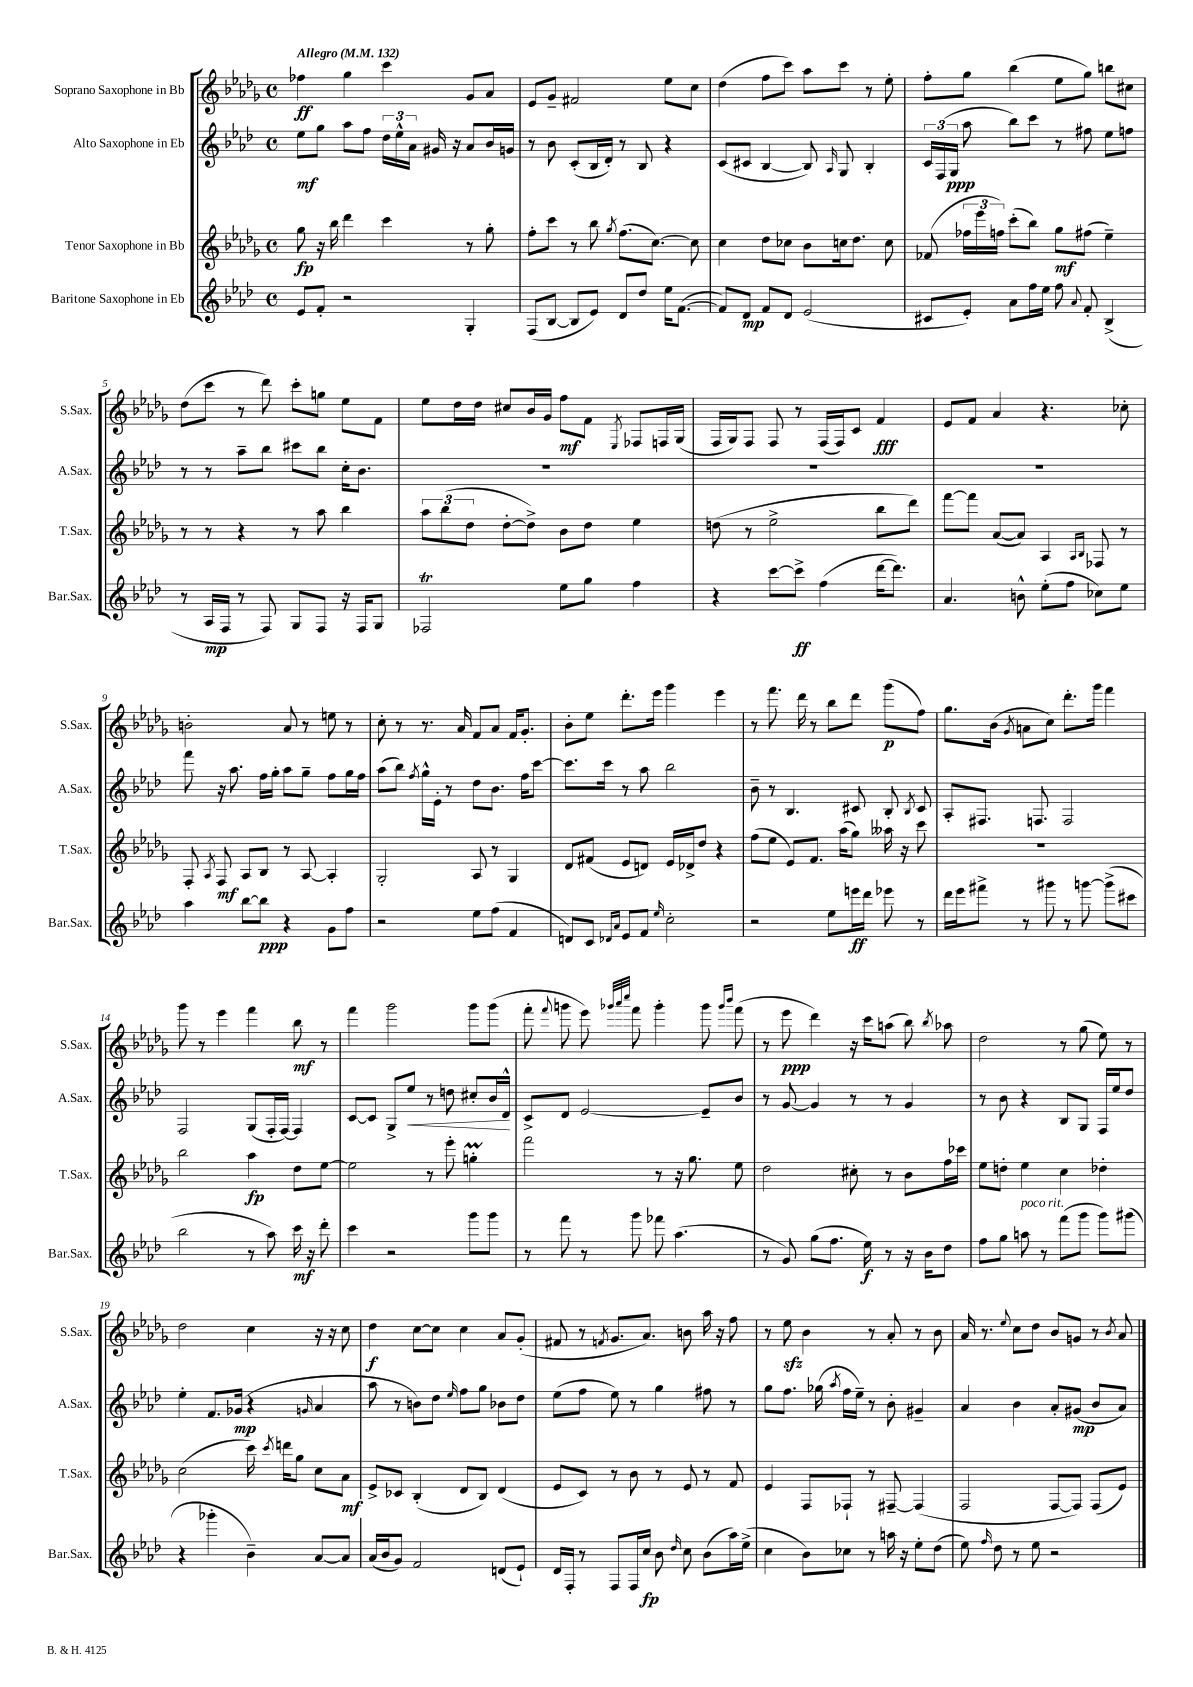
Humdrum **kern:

**kern	**kern	**kern	**kern
*staff4	*staff3	*staff2	*staff1
*clefG2	*clefG2	*clefG2	*clefG2
*k[b-e-a-d-]	*k[b-e-a-d-g-]	*k[b-e-a-d-]	*k[b-e-a-d-g-]
*M4/4	*M4/4	*M4/4	*M4/4
*met(c)	*met(c)	*met(c)	*met(c)
*MM132	*MM132	*MM132	*MM132
8e-	8gg-	8ee-	4ff-
8f'	16r	8gg	.
.	16bb-	.	.
2r	4ddd-	8aa-	4gg-
.	.	8ff	.
.	4ccc	24dd-	4ccc
.	.	24ee-^^	.
.	.	24a-	.
.	.	16g#	.
.	.	16r	.
4G'	8r	8a-	8g-
.	8gg-'	16b-	8a-
.	.	16g	.
=	=	=	=
(8F	8ff'	8r	8e-
[8B-	8ccc	8b-	8g-~
8B-]	8r	(8c'	2f#
8e-)	8bb-	16B-	.
.	.	16d-')	.
.	8qgg-	.	.
8d-	(8.ff	8r	.
8dd-	.	8B-	.
.	[8.cc)	.	.
16ee-	.	4r	8ee-
([8.f	.	.	.
.	8cc]	.	8cc
=	=	=	=
8f])	4cc	(8c	(4dd-
8d-	.	8c#	.
8f	8dd-	[4B-	8ff
8d-	8cc-	.	8ccc)
(2e-	8b-	8B-])	8aa-
.	.	16qqA-	.
.	16cc	8G	8ccc
.	8.dd-	.	.
.	.	4B-'	8r
.	8cc	.	8ee-'
=	=	=	=
8c#	(8f-	24c	8ff'
.	.	(24F	.
.	.	24G	.
8e-')	24ff-	8aa-	8gg-
.	24eee-	.	.
.	24ff)	.	.
8a-	(8ccc'	8bb-)	(4bb-
16ff	8bb-)	8ccc	.
16ee-	.	.	.
8ff	8gg-	8r	8ee-
8qqa-	.	.	.
8f'	(8ff#	8ff#	8gg-)
(4B-^	4ee-~)	8ee-	8bb
.	.	8ff	8cc#
=	=	=	=
8r	8r	8r	(8dd-
16A-	8r	8r	8ccc
16F	.	.	.
8r	4r	8aa-~	8r
8F)	.	8bb-	8ddd-)
8G	8r	8ccc#	8ccc'
8F	8aa-	8bb-	8gg
16r	4bb-	16cc'	8ee-
16F	.	8.b-	.
8G	.	.	8f
=	=	=	=
2F-	12aa-	1r	8ee-
.	(12bb-	.	.
.	.	.	16dd-
.	12dd-	.	.
.	.	.	16dd-
.	[8dd-'	.	8cc#
.	8dd-^])	.	16b-
.	.	.	16g-
8ee-	8b-	.	8ff
8gg	8dd-	.	8f
.	.	.	8qE-
4ff	4ee-	.	8F-
.	.	.	16F
.	.	.	(16G-
=	=	=	=
4r	(8dd	1r	16F
.	.	.	16G-)
.	8r	.	8F
[8ccc	2ee-^	.	8F
8ccc^]	.	.	8r
(4ff	.	.	(16F
.	.	.	16F)
.	.	.	8c
[16ddd-	8bb-	.	4f
8.ddd-])	.	.	.
.	8ddd-)	.	.
=	=	=	=
4.a-	[8fff	1r	8e-
.	8fff]	.	8f
.	([8a-	.	4a-
8b^^	8a-])	.	.
(8ee-'	4A-	.	4.r
8ff	.	.	.
.	16qqA-	.	.
.	16qqB-	.	.
8cc-)	8F-	.	.
8ee-	8r	.	8cc-'
=	=	=	=
4aa-	8F'	8fff	2b'
.	8qA-	.	.
.	8F	16r	.
.	.	8.aa-	.
[8bb-	8A-	.	.
8bb-]	8B-	16ff	.
.	.	16gg'	.
4r	8r	8aa-	8a-
.	[8A-	8gg~	8r
8g	4A-']	8ff	8ee
8ff	.	16gg	8r
.	.	16ff	.
=	=	=	=
2r	2G-'	(8aa-	8cc'
.	.	8bb-)	8r
.	.	8qff	.
.	.	16gg^^	8.r
.	.	16e-'	.
.	.	8r	.
.	.	.	16a-
8ee-	8A-	8dd-	8f
(8ff	8r	8.b-	8a-
4f	4G-	.	16f
.	.	16ff	8.g-'
.	.	[8ccc	.
=	=	=	=
8d)	8d-	8.ccc]	8b-'
8c	(8f#	.	8ee-
.	.	16ccc	.
16qqd-	.	.	.
16qqa-	.	.	.
8e-	8e-	8r	8.ddd-'
8f	8d)	8aa-	.
.	.	.	16eee-
16qqee-	.	.	.
2cc'	16e-	2bb-	4ggg-
.	16d-^	.	.
.	8dd-	.	.
.	4r	.	4eee-
=	=	=	=
2r	(8ff	8b-~	8r
.	8ee-	8r	8.fff
.	8e-)	4.B-	.
.	.	.	16ddd-
.	8.f	.	8r
8ee-	.	.	8bb-
.	(16aa-	.	.
16eee	8gg-)	8c#	8ddd-
16ddd-	.	.	.
8eee-	16aa--	8B-'	(8ggg-
.	16r	.	.
.	.	8qB-	.
8r	8ccc	8c#	8ff)
=	=	=	=
16ddd-	1r	8A-'	8.gg-
16eee-	.	.	.
8fff#^	.	8.F#	.
.	.	.	(16b-
.	.	.	8qg-
8r	.	.	8a
.	.	8.F	.
8ggg#	.	.	8cc)
8r	.	2F	8.ddd-'
[8ggg	.	.	.
.	.	.	16ggg-
(8ggg^]	.	.	4fff
8ccc#	.	.	.
=	=	=	=
2bb-	2bb-	2F	8ggg-
.	.	.	8r
.	.	.	4eee-
8r	4aa-	(8G	4fff
8aa-)	.	16F'	.
.	.	[16F)	.
16ccc	8dd-	4F]	8bb-
16r	.	.	.
8ddd-'	[8ee-	.	8r
=	=	=	=
4ccc	2ee-]	[8c	4fff
.	.	8c]	.
2r	.	8G^	2ggg-
.	.	8ee-	.
.	8r	8r	.
.	8eee-'	8dd	.
8ggg	4gg'	8cc#'	8ggg-
8ggg	.	16b-	(8ggg-
.	.	16d-^^	.
=	=	=	=
8r	2fff	8c^	8fff'
.	.	.	8qqfff
8fff	.	8d-	8ggg
8r	.	[2e-	8eee-)
.	.	.	32qqggg-
.	.	.	32qqaaa-
.	.	.	32qqcccc
8ggg	.	.	8fff
8fff-	8r	.	4ggg-'
(4.aa-	16r	.	.
.	8.gg-	.	.
.	.	8e-~]	8ggg-
.	.	.	16qqggg-
.	.	.	16qqbbb-
.	8ee-	8b-	(8fff
=	=	=	=
8r	2dd-	8r	8r
8g)	.	[8g	8eee-
(8gg	.	4g]	4ddd-)
8.ff	.	.	.
.	8cc#'	8r	16r
16ee-)	.	.	16ccc
8r	8r	8r	(8aa
16r	8b-	4g	8bb-)
16b-	.	.	.
.	.	.	8qbb-
8dd-	16ff	.	8aa-
.	16ccc-	.	.
=	=	=	=
8ff	8ee-	8r	2dd-
8gg	8dd'	8b-	.
8aa	4ee-	4r	.
8r	.	.	.
(8fff	4cc	8B-	8r
8ggg	.	8G	(8gg-
8ggg)	4dd-'	16F	8ee-)
.	.	16ee-	.
(8ggg#	.	8dd-	8r
=	=	=	=
4r	(2cc	4ee-'	2dd-
4ggg-'	.	8.f	.
.	.	(16g-	.
4b-~)	16ccc)	4r	4cc
.	8qccc	.	.
.	16ddd	.	.
.	8gg-	.	.
.	.	16qqg	.
[8a-	8cc	4a-	16r
.	.	.	16r
8a-]	8a-	.	8cc
=	=	=	=
(16a-	8e-^	8aa-	4dd-
16b-	.	.	.
8g)	8c-	8r	.
2f	(4B-'	8b)	[8cc
.	.	8dd-	8cc]
.	.	16qqee-	.
.	8d-	8ff	4cc
.	8B-)	8gg	.
(8d	(4d-	8b-	8a-
8e-`)	.	8dd-	(8g-'
=	=	=	=
16d-	8e-	(8ee-	8f#
16F'	.	.	.
8r	8c)	8ff	8r
.	.	.	8qf
8F	8r	8ee-)	8.g-
16F	8b-	8r	.
16cc	.	.	8.a-)
8b-	8r	4gg	.
16qqdd-	.	.	.
8cc	8e-	.	8b
(8b-	8r	8ff#	16aa-
.	.	.	16r
16aa-)	8f	8r	8ff
(16ee-^	.	.	.
=	=	=	=
4cc	4e-	8gg	8r
.	.	8.ff	8ee-
8b-)	8F	.	4b-
.	.	(16gg-	.
.	.	8qaa-	.
8cc-	8F-`	16ff	.
.	.	16ee-~)	.
8r	8r	8r	8r
16aa	[8F#~	8b-'	8a-'
16r	.	.	.
8ee-'	(4F#]	4g#~	8r
(8dd-	.	.	8b-
=	=	=	=
8ee-)	2F	4a-	16a-
.	.	.	8.r
16qqff	.	.	.
8dd-	.	.	.
.	.	.	8qqee-
8r	.	4b-	8cc
8ee-	.	.	8dd-
2r	[8F	8a-'	8b-
.	8F])	(8g#	8g
.	(8F	8b-	8r
.	.	.	8qb-
.	8e-)	8a-)	8a-
==	==	==	==
*-	*-	*-	*-
